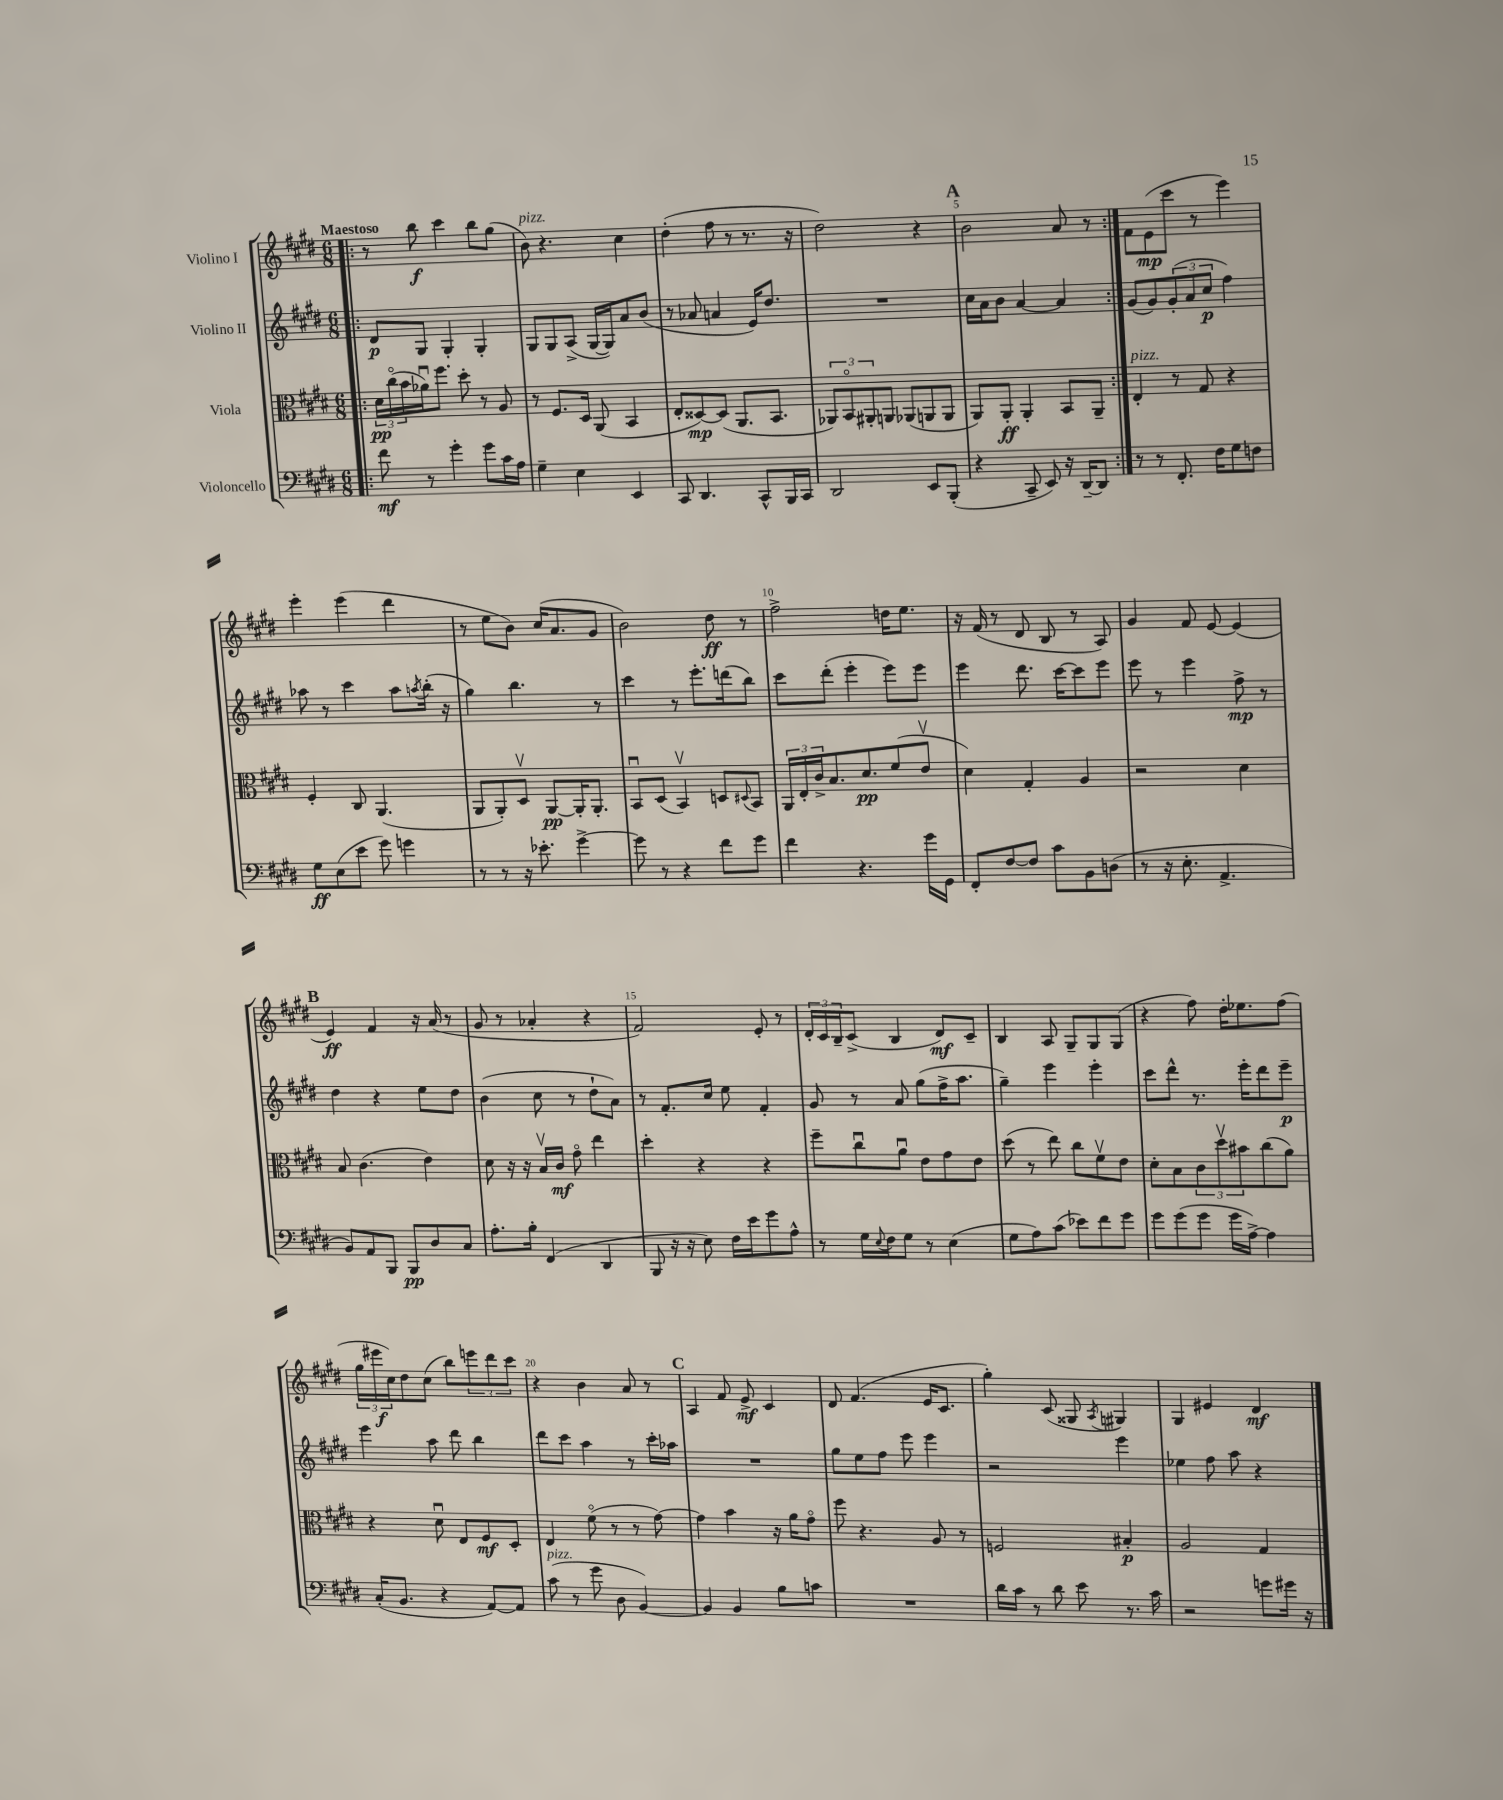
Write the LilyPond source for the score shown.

<<
\new StaffGroup <<
\new Staff = "s0" \with { instrumentName = "Violino I" } {
    \clef treble \key e \major \numericTimeSignature \time 6/8 \tempo "Maestoso"
    \repeat volta 2 { \bar ".|:" r8 b''8\f cis'''4 b''8 gis''8( |
    b'8^\markup { \italic "pizz." }) r4. cis''4 |
    dis''4-.( fis''8 r8 r8. r16 |
    dis''2) r4 |
    \mark \markup { \bold "A" } b'2 a'8 r8 | }
    fis'8 e'8\mp( cis'''8 r8 e'''4) |
    e'''4-. e'''4( dis'''4 |
    r8 e''8 b'8) cis''16( a'8. gis'8 |
    b'2) dis''8\ff r8 |
    fis''2-> d''16 e''8. |
    r16 fis'16( r8 dis'8 b8 r8 a8) |
    gis'4 fis'8 e'8~ e'4( |
    \mark \markup { \bold "B" } e'4\ff) fis'4 r16 a'16( r8 |
    gis'8 r8 aes'4-. r4 |
    fis'2) e'8-. r8 |
    \tuplet 3/2 { dis'16-. cis'16 b16-- } cis'8->( b4 dis'8\mf) cis'8-- |
    b4 a8 gis8-- gis8 gis8( |
    r4 fis''8) dis''16-. ees''8. fis''8( |
    \tuplet 3/2 { gis''16 eis'''16\f cis''16) } dis''8 cis''8( b''8) \tuplet 3/2 { e'''8 dis'''8 cis'''8 } |
    r4 b'4 a'8 r8 |
    \mark \markup { \bold "C" } a4 fis'8 e'8->\mf cis'4 |
    dis'8 fis'4.( e'16 cis'8. |
    gis''4-.) cis'8( gisis8 \acciaccatura { a8 } gis4) |
    gis4 eis'4 dis'4\mf \bar "|." |
}
\new Staff = "s1" \with { instrumentName = "Violino II" } {
    \clef treble \key e \major \numericTimeSignature \time 6/8
    \repeat volta 2 { \bar ".|:" dis'8\p gis8 gis4-. gis4-. |
    gis8 gis8 a8->( gis16~ gis16) a'8 b'8( |
    r8 aes'8 a'4 e'16) dis''8. |
    R2. |
    \mark \markup { \bold "A" } cis''16 a'16 b'8 a'4~ a'4 | }
    gis'8( gis'8) \tuplet 3/2 { gis'8-.( a'8 cis''8\p } fis''4) |
    aes''8 r8 cis'''4 aes''8 \acciaccatura { a''8 } b''16-.( r16 |
    gis''4) b''4. r8 |
    cis'''4 r8 e'''8.-. d'''16( b''8) |
    cis'''8 dis'''8-.( e'''4-. e'''8) e'''8 |
    e'''4 dis'''8. cis'''16~ cis'''8 e'''8 |
    e'''8 r8 e'''4 fis''8->\mp r8 |
    \mark \markup { \bold "B" } dis''4 r4 e''8 dis''8 |
    b'4( cis''8 r8 dis''8-! a'8) |
    r8 fis'8.-. cis''16 e''8 fis'4-. |
    gis'8 r8 a'8 gis''8( fis''16-> a''8. |
    gis''4--) e'''4 e'''4-. |
    cis'''8 dis'''8-^ r8. e'''16-. dis'''8 e'''8--\p |
    e'''4 a''8 dis'''8 b''4 |
    dis'''8 cis'''8 a''4 r8 cis'''16-. aes''16 |
    \mark \markup { \bold "C" } R2. |
    gis''8 e''8 fis''8 e'''8 e'''4 |
    r2 e'''4 |
    ees''4 fis''8 a''8 r4 \bar "|." |
}
\new Staff = "s2" \with { instrumentName = "Viola" } {
    \clef alto \key e \major \numericTimeSignature \time 6/8
    \repeat volta 2 { \bar ".|:" \tuplet 3/2 { dis'16\pp cis''16\flageolet( b'16 } aes'16\downbow) fis''8. dis''8-. r8 a8 |
    r8 fis8. dis16 a,8( b,4 |
    e8-. disis8~\mp) disis8( a,8. b,8. |
    \tuplet 3/2 { aes,8) b,8\flageolet ais,8-. } a,8 aes,8( a,8 a,8 |
    \mark \markup { \bold "A" } a,8) a,8-.\ff a,4-. b,8 a,8-- | }
    e4-.^\markup { \italic "pizz." } r8 gis8 r4 |
    fis4-. cis8 a,4.( |
    a,8 a,8-.) dis8\upbow a,8~\pp a,16-. a,8.-. |
    b,8\downbow dis8( b,4\upbow) d8 \appoggiatura { dis8 } b,8 |
    \tuplet 3/2 { a,16 e16-. cis'16-> } b8. dis'8.\pp fis'8( e'8\upbow |
    dis'4) gis4-. a4 |
    r2 dis'4 |
    \mark \markup { \bold "B" } b8 cis'4.( e'4) |
    dis'8 r16 r16 b16\upbow cis'16\mf gis'8\flageolet e''4 |
    dis''4-. r4 r4 |
    fis''8-- cis''8\downbow a'8\downbow e'8 gis'8 e'8 |
    dis''8( r8 e''8) cis''8 fis'8\upbow e'8 |
    dis'8-. b8 \tuplet 3/2 { cis'8 dis''8\upbow bis'8 } cis''8( a'8) |
    r4 dis'8\downbow e8 fis8\mf dis8-. |
    e4 fis'8\flageolet( r8 r8 gis'8~) |
    \mark \markup { \bold "C" } gis'4 b'4 r16 a'16 gis'8\flageolet |
    fis''8 r4. a8 r8 |
    f2 bis4-.\p |
    a2 gis4 \bar "|." |
}
\new Staff = "s3" \with { instrumentName = "Violoncello" } {
    \clef bass \key e \major \numericTimeSignature \time 6/8
    \repeat volta 2 { \bar ".|:" fis'8\mf r8 gis'4-. gis'8 cis'16 a16 |
    gis4-- e4 e,4 |
    cis,8 dis,4. cis,8-^ b,,16 cis,16 |
    dis,2 e,8 b,,8-.( |
    \mark \markup { \bold "A" } r4 cis,8-- e,8) r16 dis,16~-- dis,8 | }
    r8 r8 fis,8.-. fis16 gis8 f8 |
    gis8\ff e8( e'8 gis'8) g'4 |
    r8 r8 r16 ees'8.-. gis'4~-> |
    gis'8 r8 r4 fis'8 gis'8 |
    fis'4 r4. gis'16 gis,16 |
    fis,8-. fis8~ fis8 cis'8 b,8 d8( |
    r8 r16 e8.-. a,4.-> |
    \mark \markup { \bold "B" } b,8) a,8 b,,8 b,,8\pp dis8 cis8 |
    a8.-. b16-. fis,4( dis,4 |
    b,,8 r16 r16 e8) fis16 e'16 gis'8 a8-^ |
    r8 gis16 \appoggiatura { e8 } fis16 gis8 r8 e4( |
    gis8 a8) cis'8( ees'8) fis'8 gis'8 |
    gis'8 gis'8( gis'8 gis'16 a16~->) a4 |
    cis16-.( b,8. r4 a,8~) a,8 |
    cis'8^\markup { \italic "pizz." }( r8 gis'8 dis8 b,4~) |
    \mark \markup { \bold "C" } b,4 b,4 b8 c'8 |
    R2. |
    dis'16 cis'16 r8 dis'8 e'8 r8. cis'16 |
    r2 g'8 gis'16 r16 \bar "|." |
}
>>
>>
\layout { \context { \Score \override BarNumber.break-visibility = ##(#f #t #t) barNumberVisibility = #(every-nth-bar-number-visible 5) } }
